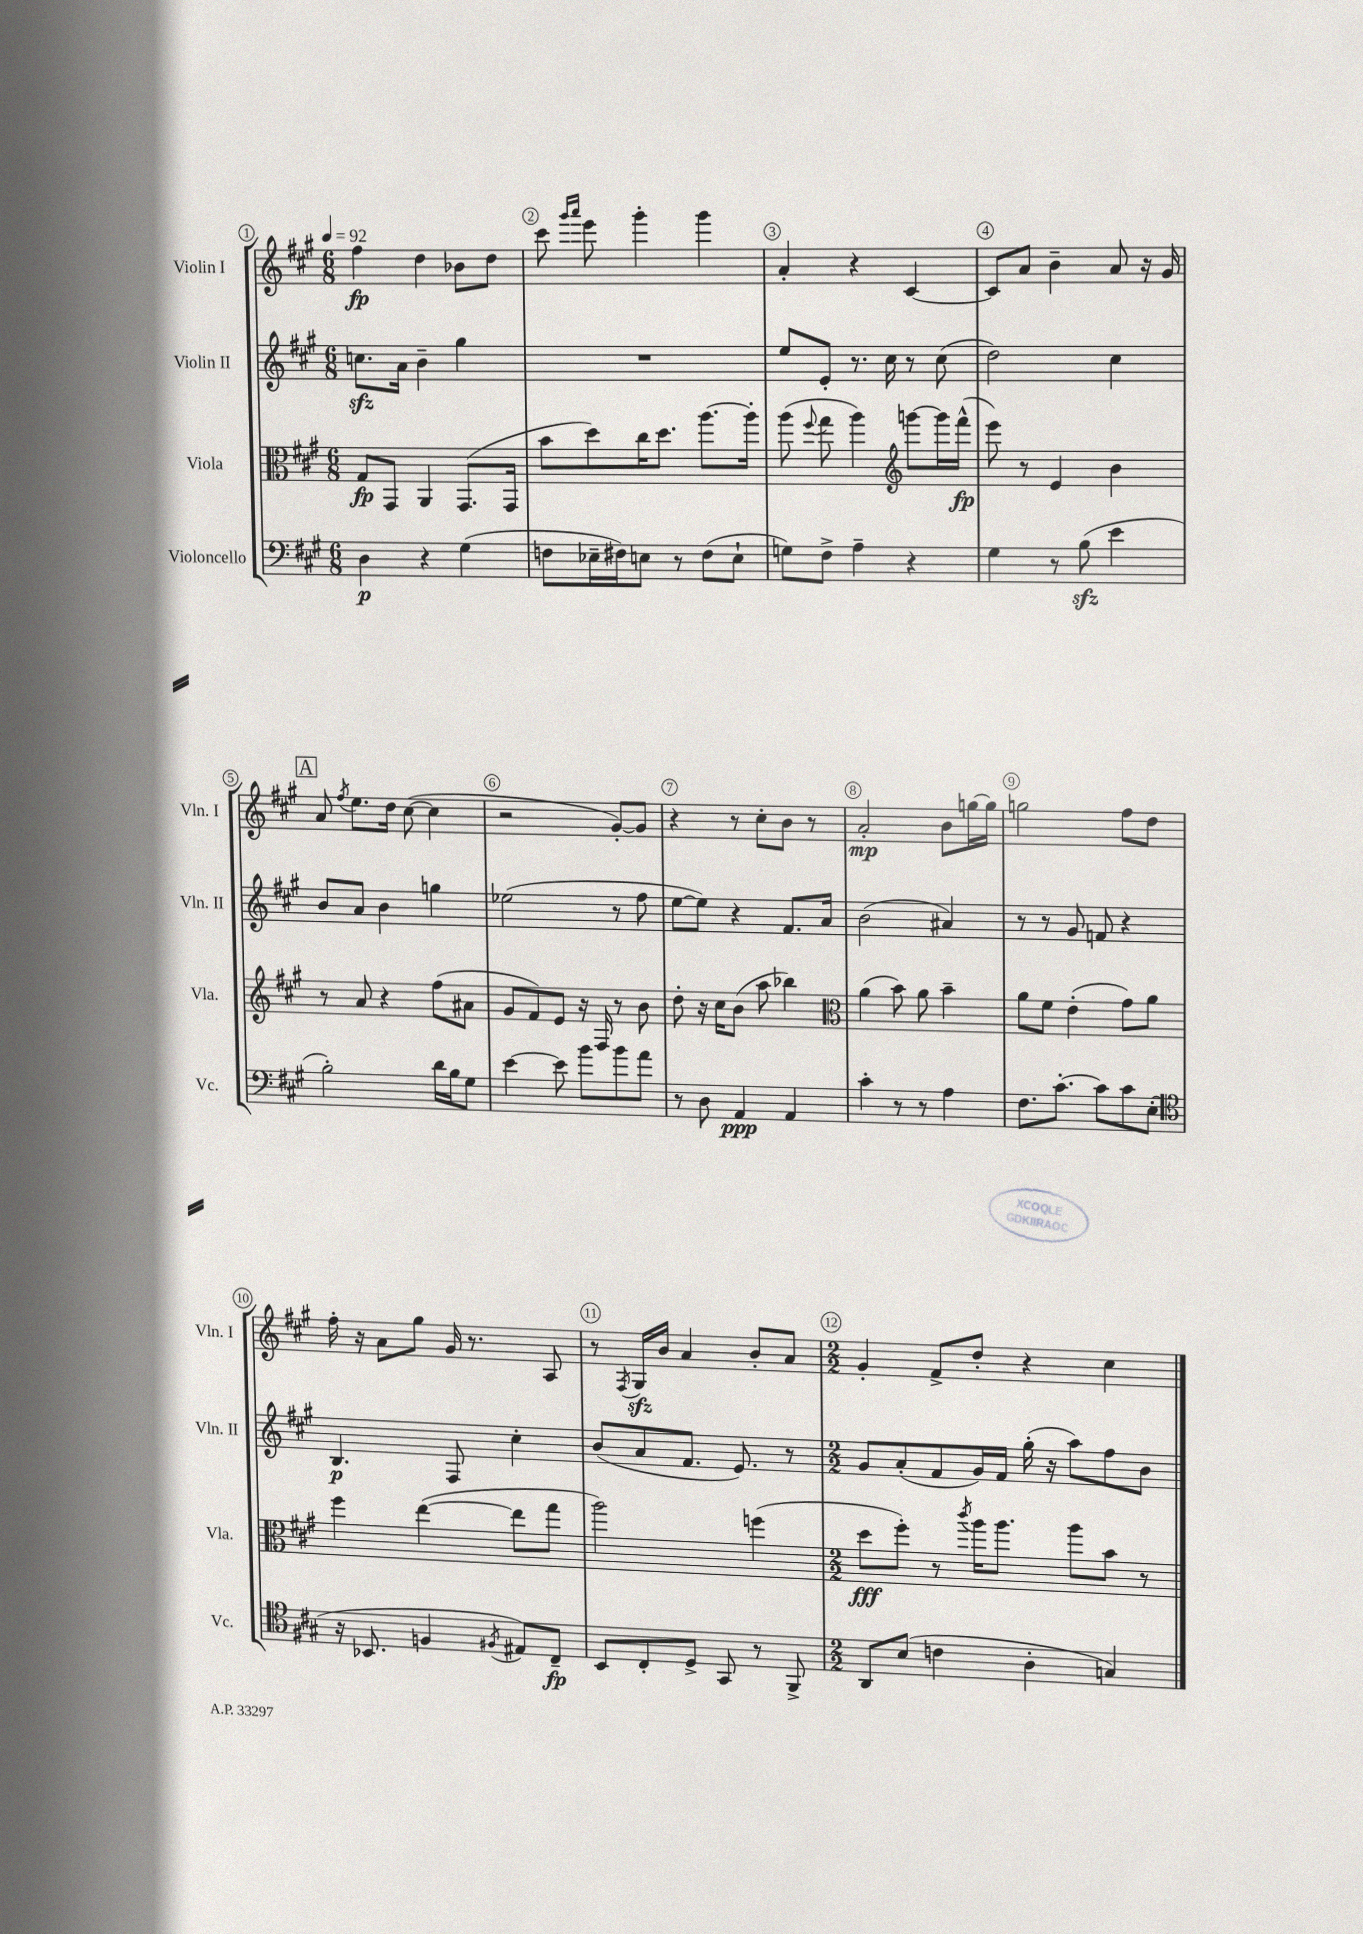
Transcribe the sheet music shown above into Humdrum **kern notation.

**kern	**kern	**kern	**kern
*staff4	*staff3	*staff2	*staff1
*clefF4	*clefC3	*clefG2	*clefG2
*k[f#c#g#]	*k[f#c#g#]	*k[f#c#g#]	*k[f#c#g#]
*M6/8	*M6/8	*M6/8	*M6/8
*MM92	*MM92	*MM92	*MM92
4D\	8G#/L	8.cc\L	4ff#\
.	8GG#/J	.	.
.	.	16a\Jk	.
4r	4AA/	4b~\	4dd\
(4G#\	(8.GG#/L	4gg#\	8b-\L
.	.	.	8dd\J
.	16GG#/Jk	.	.
=	=	=	=
8F\L	8b\L	2.r	8ccc#\
.	.	.	16qqggg#/LL
.	.	.	16qqaaa/JJ
16E-~\L	8dd\)	.	8eee\
16F#\J)	.	.	.
8E\J	16cc#\K	.	4ggg#'\
.	8.dd\J	.	.
8r	.	.	.
(8F#\L	[8.aa\L	.	4ggg#\
8E`\J	.	.	.
.	16aa'\]Jk	.	.
=	=	=	=
8G\L)	(8aa\	8ee/L	4a'/
.	8qqff#/	.	.
8F#^\J	8gg#\	8e'/J	.
4A~\	4aa\)	8.r	4r
.	.	16cc#\	.
*	*clefG2	*	*
4r	[8ggg\L	8r	[4c#/
.	16ggg\]L	(8cc#\	.
.	(16fff#^^\JJ	.	.
=	=	=	=
4G#\	8eee\)	2dd\)	8c#/]L
.	8r	.	8a/J
8r	4e/	.	4b~\
(8B\	.	.	.
4e\	4b\	4cc#\	8a/
.	.	.	16r
.	.	.	16g#/
=	=	=	=
2B'\)	8r	8b/L	8a/
.	.	.	8qff#/
.	8a/	8a/J	8.ee\L
.	4r	4b\	.
.	.	.	16dd\Jk
.	.	.	([8cc#\
16d\LL	(8ff#\L	4gg\	4cc#\]
16B\J	.	.	.
8G#\J	8a#\J	.	.
=	=	=	=
[4e\	8g#/L	(2ee-\	2r
.	8f#/)	.	.
8e\]	8e/J	.	.
8b\L	16r	.	.
.	16F#/	.	.
8b\	8r	8r	[8g#'/L)
8a\J	8b\	8ff#\	8g#/]J
=	=	=	=
8r	8dd'\	[8ee\L	4r
8D\	16r	8ee\]J)	.
.	16cc#\LK	.	.
4AA/	(8b\J	4r	8r
.	8aa\	.	8cc#'\L
4AA/	4bb-\)	8.f#/L	8b\J
.	.	.	8r
.	.	16a/Jk	.
=	=	=	=
*	*clefC3	*	*
4c#'\	(4a\	(2b\	2a'/
8r	8b\)	.	.
8r	8a\	.	.
4A\	4b~\	4a#/)	8b\L
.	.	.	[16gg\L
.	.	.	16gg\]JJ
=	=	=	=
8.F#\L	8a\L	8r	2gg\
.	8f#\J	8r	.
[8.c#'\J	.	.	.
.	(4e'\	8g#/	.
8c#\]L	.	8f/	.
8c#\	8g#\L)	4r	8ff#\L
(8E'\J	8a\J	.	8dd\J
=	=	=	=
*clefC4	*	*	*
16r	4ff#\	4.B/	16ff#'\
8.BB-/	.	.	16r
.	.	.	8a\L
4F/	([4ee\	.	8gg#\J
.	.	8F#/	16g#/
.	.	.	8.r
8qF#/	.	.	.
8E#/L)	8ee\]L	4cc#'\	.
8C#~/J	8gg#\J	.	8A/
=	=	=	=
8BB/L	2aa\)	(8b/L	8r
.	.	.	8qF#/
8C#'/	.	8a/	16G#/LL
.	.	.	16b/JJ
8D^/J	.	8.f#/J	4a/
8GG#/	.	.	.
.	.	8.e/)	.
8r	(4ff\	.	8b'/L
8FF#^/	.	8r	8a/J
=	=	=	=
*M2/2	*M2/2	*M2/2	*M2/2
8AA/L	8dd\L	8g#/L	4g#'/
(8B/J	8ff#'\J)	(8a'/	.
4c\	8r	8f#/	8f#^/L
.	8qccc#/	.	.
.	16aa\LK	16g#/L)	8dd'/J
.	8.aa\J	16f#/JJ	.
4A'\	.	(16gg#'\	4r
.	.	16r	.
.	8aa\L	8aa\L)	.
4G/)	8b\J	8ff#\	4cc#\
.	8r	8b\J	.
==	==	==	==
*-	*-	*-	*-
